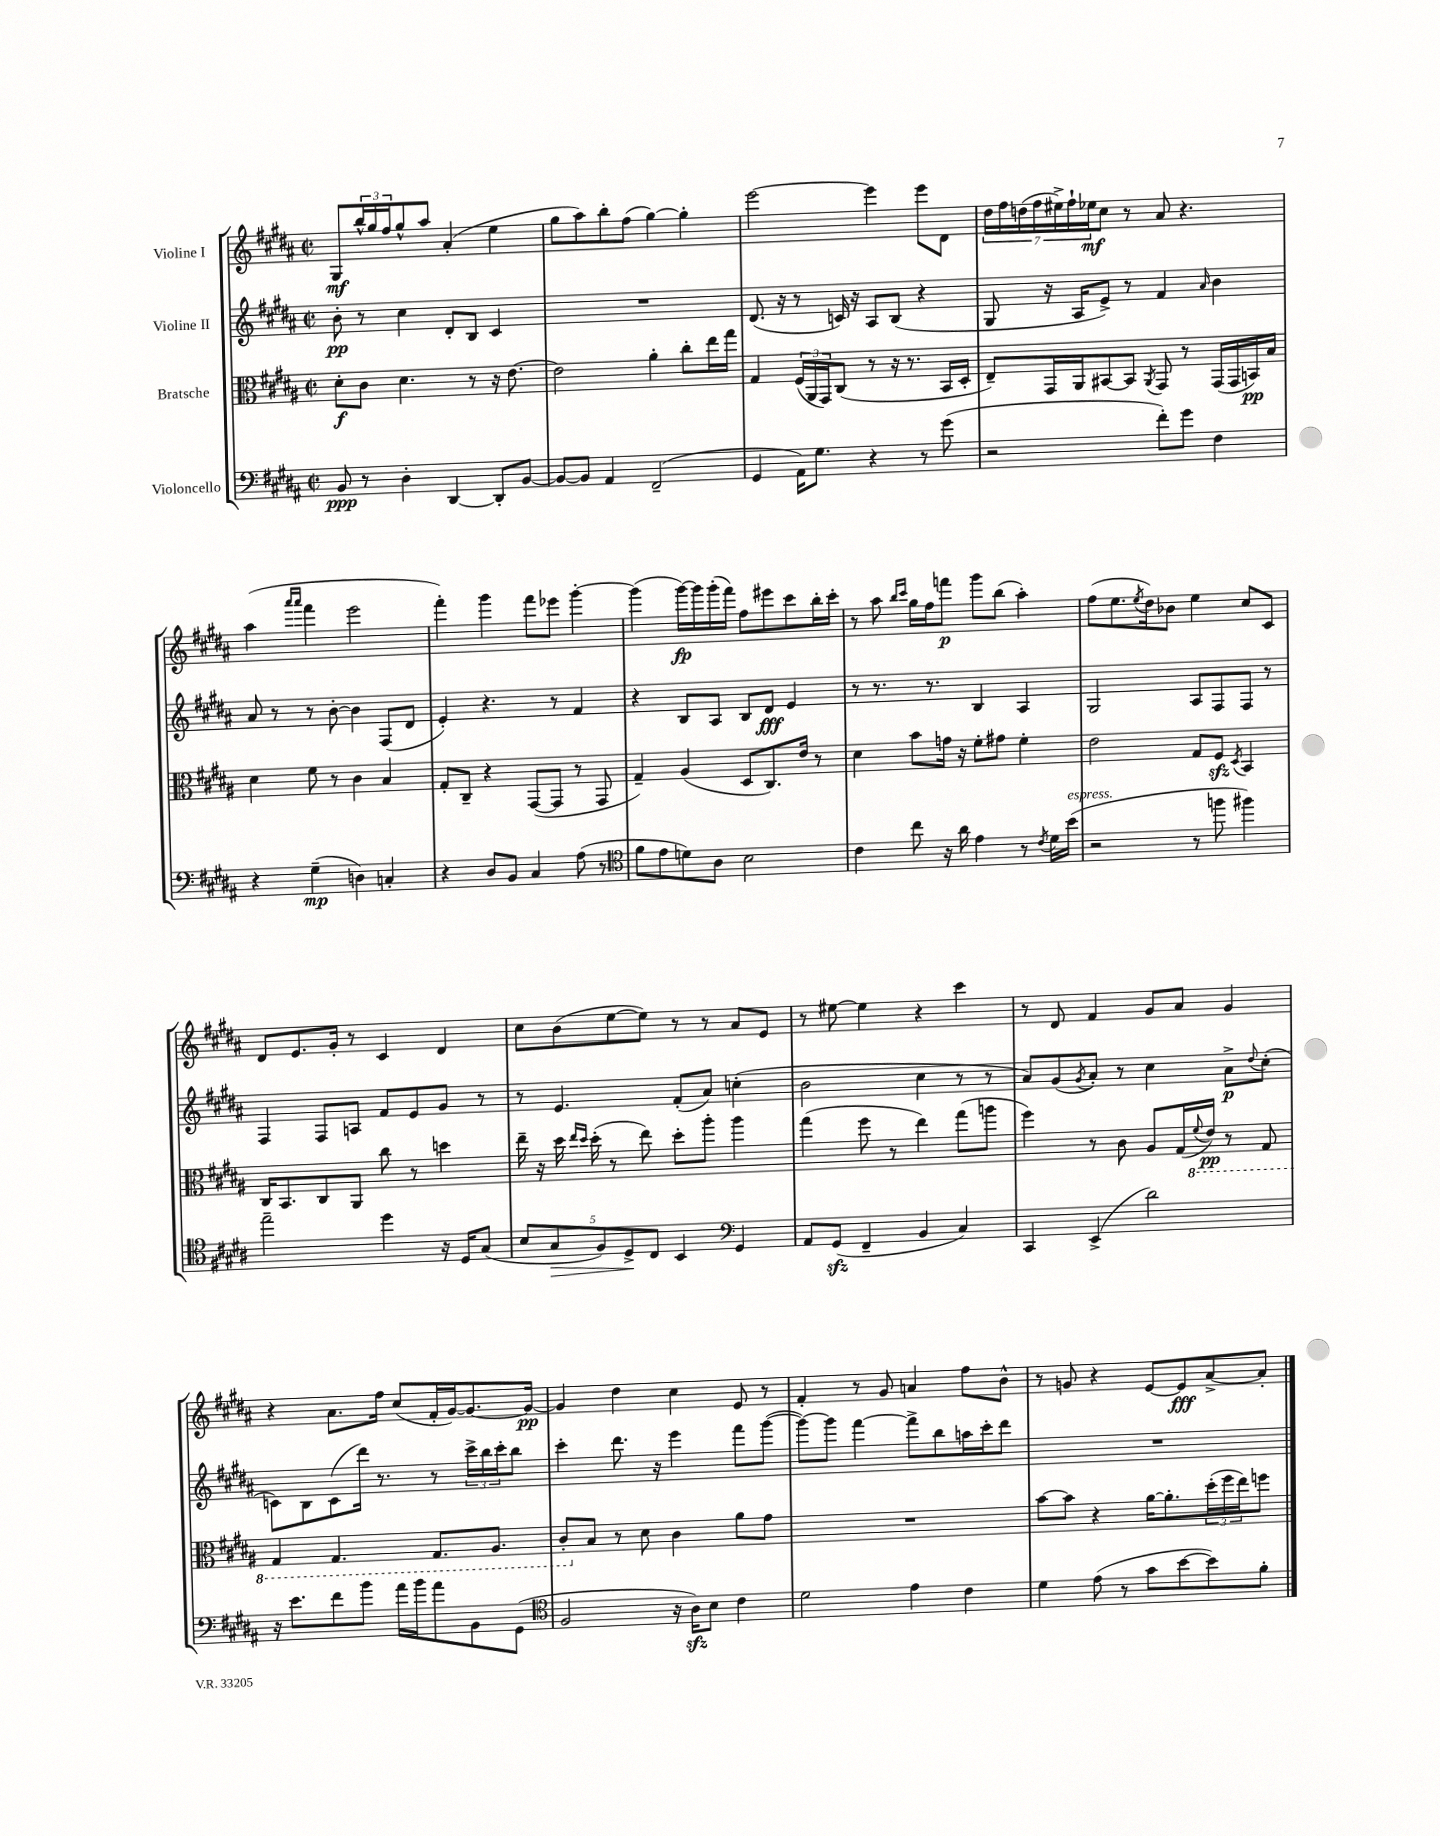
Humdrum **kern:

**kern	**kern	**kern	**kern
*staff4	*staff3	*staff2	*staff1
*clefF4	*clefC3	*clefG2	*clefG2
*k[f#c#g#d#a#]	*k[f#c#g#d#a#]	*k[f#c#g#d#a#]	*k[f#c#g#d#a#]
*M2/2	*M2/2	*M2/2	*M2/2
*met(c|)	*met(c|)	*met(c|)	*met(c|)
8BB	8d#'	8b'	8G#
8r	8c#	8r	24bb^^
.	.	.	24gg#
.	.	.	24ff#
4D#'	4.d#	4cc#	8gg#^^
.	.	.	8aa#
[4DD#	.	8d#'	(4a#'
.	8r	8B	.
8DD#']	16r	4c#	4ee
.	[8.e	.	.
[8BB	.	.	.
=	=	=	=
8BB_	2e]	1r	8gg#
8BB]	.	.	8aa#)
4AA#	.	.	8bb'
.	.	.	(8ff#
(2FF#~	4a#'	.	[4gg#)
.	8cc#'	.	4gg#']
.	16ee	.	.
.	16gg#	.	.
=	=	=	=
4GG#	4G#	(8.d#	[2eee
.	.	16r	.
16AA#)	(24F#	8r	.
.	24AA#	.	.
8.G#	.	.	.
.	24GG#)	.	.
.	(8C#	16c)	.
.	.	16r	.
4r	8r	8A#	4eee]
.	16r	(8B	.
.	8.r	.	.
8r	.	4r	8eee
(8g#	16BB	.	8d#
.	16D#'	.	.
=	=	=	=
2r	8E~)	8G#	28dd#
.	.	.	28ff#
.	.	.	(28dd
.	.	.	28ff#
.	16GG#	16r	.
.	.	.	28ee#^)
.	.	.	28ff#`
.	16AA#	16A#	.
.	.	.	28ee-
.	[8BB#	8e^)	8cc#
.	8BB#]	8r	8r
.	8qAA#	.	.
8f#')	8GG#	4f#	8a#
8g#	8r	.	4.r
.	.	16qqa#	.
4F#	(16GG#	4b	.
.	16GG#	.	.
.	16BB)	.	.
.	16B	.	.
=	=	=	=
4r	4d#	8a#	(4aa#
.	.	8r	.
.	.	.	16qqaaa#
.	.	.	16qqaaa#
(4G#~	8f#	8r	4fff#
.	8r	[8b'	.
4D)	4c#	4b]	2eee
4C'	4B	(8F#	.
.	.	8d#	.
=	=	=	=
4r	8G#'	4e')	4fff#')
.	8C#~	.	.
8D#	4r	4.r	4ggg#
8BB	.	.	.
4C#	([8GG#	.	8fff#
.	8GG#]	8r	8eee-
(8A#	8r	4f#	[4ggg#'
8r	8GG#	.	.
=	=	=	=
*clefC4	*	*	*
8f#	4G#~)	4r	(4ggg#]
8e	.	.	.
8d)	(4A#	8B	[16ggg#)
.	.	.	16ggg#]
8A#	.	8A#	(16ggg#'
.	.	.	16fff#)
2B	8D#	8B	8ff#
.	8.C#)	8d#	8eee#
.	.	4e	8ccc#
.	16e	.	.
.	8r	.	16bb'
.	.	.	16ccc#'
=	=	=	=
4c#	4d#	8r	8r
.	.	8.r	8aa#
.	.	.	16qqbb
.	.	.	16qqccc#
8cc#	8b	.	16gg#
.	.	8.r	16ff#
16r	16g	.	8fff
16a#	16r	.	.
4e	8f#'	4B	8ggg#
.	8g#	.	(8bb
8r	4f#'	4A#	4aa#')
8qc#	.	.	.
16d#	.	.	.
(16b	.	.	.
=	=	=	=
2r	2e	2G#	(8ff#
.	.	.	8.ee
.	.	.	8qee
.	.	.	16dd#)
.	.	.	8b-
8r	8G#	8A#	4ee
8ff	8F#	8F#	.
.	8qD#	.	.
4ff#)	4BB	8F#	8cc#
.	.	8r	8c#
=	=	=	=
2ee~	16C#	4F#	8d#
.	8.BB	.	.
.	.	.	8.e
.	8C#	8F#	.
.	.	.	16g#'
.	8AA#	8A	8r
4dd#	8cc#	8f#	4c#
.	8r	8e	.
16r	4dd	8g#	4d#
16D#	.	.	.
(8G#	.	8r	.
=	=	=	=
10B	16ee~	8r	8cc#
.	16r	.	.
10G#	.	.	.
.	16dd#	4.e	(8b
.	16qqee	.	.
.	16qqdd#	.	.
.	(16dd#'	.	.
10F#)	.	.	.
.	8r	.	[8ee
10D#^	.	.	.
.	8ee)	.	8ee])
10C#	.	.	.
4BB	8dd#'	(8f#'	8r
.	8aa#'	8a#)	8r
*clefF4	*	*	*
4GG#	4aa#	(4cc'	8a#
.	.	.	8e
=	=	=	=
8AA#	(4gg#	2b	8r
(8GG#	.	.	[8ee#
4FF#~	8ff#	.	4ee#]
.	8r	.	.
4BB	4ee)	4cc#	4r
4C#)	(8gg#	8r	4ccc#
.	8aa	8r	.
=	=	=	=
4CC#	4ff#)	8a#)	8r
.	.	(8g#	8d#
.	.	8qg#	.
(4EE^	8r	8a#')	4f#
.	8c#	8r	.
2d#)	8A#	4cc#	8g#
.	(16G#	.	8a#
.	8qqF#	.	.
.	16E)	.	.
.	8r	8a#^	4g#
.	.	8qqdd#	.
.	8GG#	(8cc#'	.
=	=	=	=
16r	4GG#	8c)	4r
8.e	.	.	.
.	.	8B	.
8f#	4.GG#	(8c	8.a#
8b	.	16ddd#)	.
.	.	8.r	16ff#
16a#	.	.	(8cc#
16b	.	.	.
8a#	8.GG#	8r	16f#'
.	.	.	[16g#)
8BB	.	24ccc#^	8.g#_
.	.	24bb	.
.	8.AA#	.	.
.	.	24ccc#'	.
(8GG#	.	8bb	.
.	.	.	16g#_
=	=	=	=
*clefC4	*	*	*
2F#	8C#'	4ccc#'	4g#]
.	8B	.	.
.	8r	8.ddd#	4dd#
.	8d#	.	.
.	.	16r	.
16r	4c#	4eee	4cc#
16A#)	.	.	.
8B	.	.	.
4c#	8a#	8fff#	8e
.	8g#	([8ggg#	8r
=	=	=	=
2d#	1r	8ggg#_)	4f#'
.	.	8ggg#]	.
.	.	[4fff#	8r
.	.	.	8g#
4e	.	8fff#^]	4a
.	.	8bb	.
4c#	.	16aa	8ff#
.	.	16ccc#'	.
.	.	8ddd#	8b^^
=	=	=	=
4d#	[8b	1r	8r
.	8b]	.	8g
(8e	4r	.	4r
8r	.	.	.
8g#	[16a#	.	[8e
.	8.a#']	.	.
[8b	.	.	8e]
8b])	(24dd#'	.	[8a#^
.	24ff#	.	.
.	24ee)	.	.
8f#'	8ff	.	8a#']
==	==	==	==
*-	*-	*-	*-
